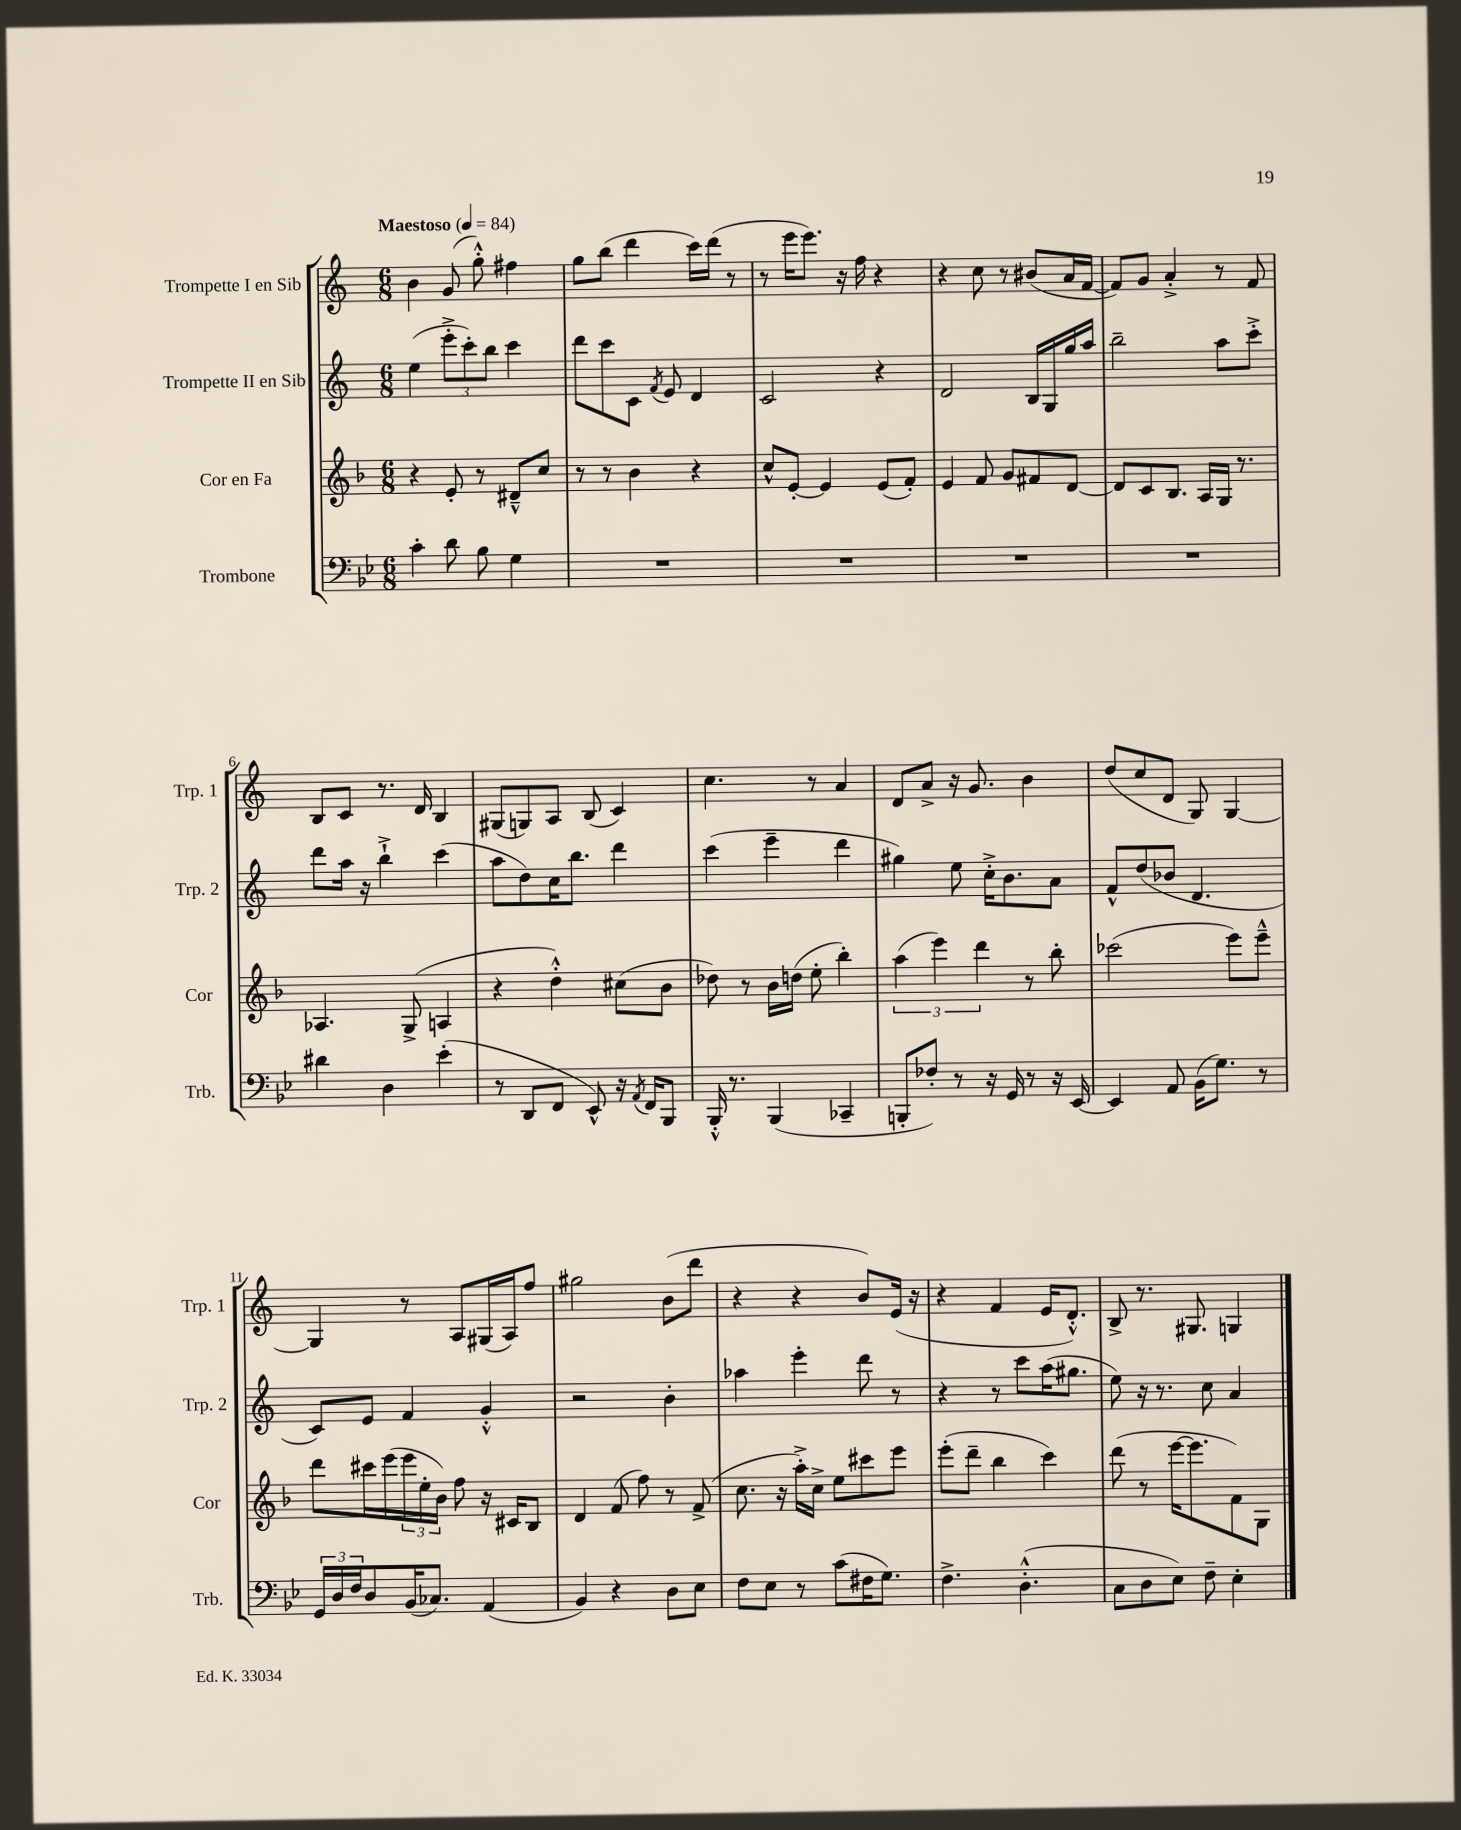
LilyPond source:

<<
\new StaffGroup <<
\new Staff = "s0" \with { instrumentName = "Trompette I en Sib" shortInstrumentName = "Trp. 1" } {
    \clef treble \key c \major \numericTimeSignature \time 6/8 \tempo "Maestoso" 4 = 84
    b'4 g'8( g''8-.-^) fis''4 |
    g''8 b''8( d'''4 c'''16) d'''16( r8 |
    r8 e'''16 e'''8.) r16 f''16 r4 |
    r4 c''8 r8 bis'8( a'16 f'16~ |
    f'8) g'8 a'4-.-> r8 f'8 |
    b8 c'8 r8. d'16 b4 |
    gis8( g8) a8 b8( c'4) |
    c''4. r8 a'4 |
    d'8 a'8-> r16 g'8. b'4 |
    d''8( c''8 d'8 g8) g4~ |
    g4 r8 a8 gis16( a16) f''8 |
    gis''2 b'8( d'''8 |
    r4 r4 b'8) e'16( r16 |
    r4 f'4 e'16 d'8.-.-^) |
    b8-> r8. gis8. g4 \bar "|." |
}
\new Staff = "s1" \with { instrumentName = "Trompette II en Sib" shortInstrumentName = "Trp. 2" } {
    \clef treble \key c \major \numericTimeSignature \time 6/8
    e''4( \tuplet 3/2 { e'''8-.-> c'''8-.) b''8 } c'''4 |
    d'''8 c'''8 c'8 \acciaccatura { f'8 } e'8 d'4 |
    c'2 r4 |
    d'2 b16 g16 g''16 a''16 |
    b''2-- a''8 c'''8-.-> |
    d'''8 a''16 r16 b''4-!-> c'''4( |
    a''8 d''8) c''16 b''8. d'''4 |
    c'''4( e'''4-- d'''4 |
    gis''4) e''8 c''16-.-> b'8. a'8 |
    f'8-^ d''8( bes'8 d'4. |
    c'8) e'8 f'4 g'4-.-^ |
    r2 b'4-. |
    aes''4 e'''4-. d'''8 r8 |
    r4 r8 c'''8 a''16( gis''8. |
    e''8) r16 r8. c''8 a'4 \bar "|." |
}
\new Staff = "s2" \with { instrumentName = "Cor en Fa" shortInstrumentName = "Cor" } {
    \clef treble \key f \major \numericTimeSignature \time 6/8
    r4 e'8-. r8 dis'8---^ c''8 |
    r8 r8 bes'4 r4 |
    c''8-^ e'8~-. e'4 e'8( f'8-.) |
    e'4 f'8 g'8 fis'8 d'8~ |
    d'8 c'8 bes8. a16 g16 r8. |
    aes4. g8->( a4 |
    r4 d''4-.-^) cis''8( bes'8 |
    des''8) r8 bes'16 d''16( e''8-. bes''4-.) |
    \tuplet 3/2 { a''4( e'''4) d'''4 } r8 bes''8-. |
    ces'''2( e'''8) e'''8---^ |
    d'''8 cis'''16 e'''16( \tuplet 3/2 { e'''16 e''16-. bes'16) } f''8 r16 cis'16 bes8 |
    d'4 f'8( f''8) r8 f'8->( |
    c''8. r16 a''16-.->) c''16-> e''8 cis'''8 e'''8 |
    e'''8-.( d'''8-- bes''4 c'''4) |
    d'''8( r8 e'''16~ e'''8. f'8) g8 \bar "|." |
}
\new Staff = "s3" \with { instrumentName = "Trombone" shortInstrumentName = "Trb." } {
    \clef bass \key bes \major \numericTimeSignature \time 6/8
    c'4-. d'8 bes8 g4 |
    R2. |
    R2. |
    R2. |
    R2. |
    dis'4 d4 ees'4-.( |
    r8 d,8 f,8 ees,8-^) r16 \acciaccatura { a,8 } f,16 bes,,8 |
    bes,,16-.-^ r8. bes,,4( ces,4-- |
    b,,8-. fes8-.) r8 r16 g,16 r8 r16 ees,16~ |
    ees,4 a,8 bes,16( g8.) r8 |
    \tuplet 3/2 { g,16 d16 f16 } d8 bes,16( ces8.) a,4( |
    bes,4) r4 d8 ees8 |
    f8 ees8 r8 c'8( fis16 g8.) |
    f4.-> d4.-.-^( |
    c8 d8 ees8) f8-- ees4-. \bar "|." |
}
>>
>>
